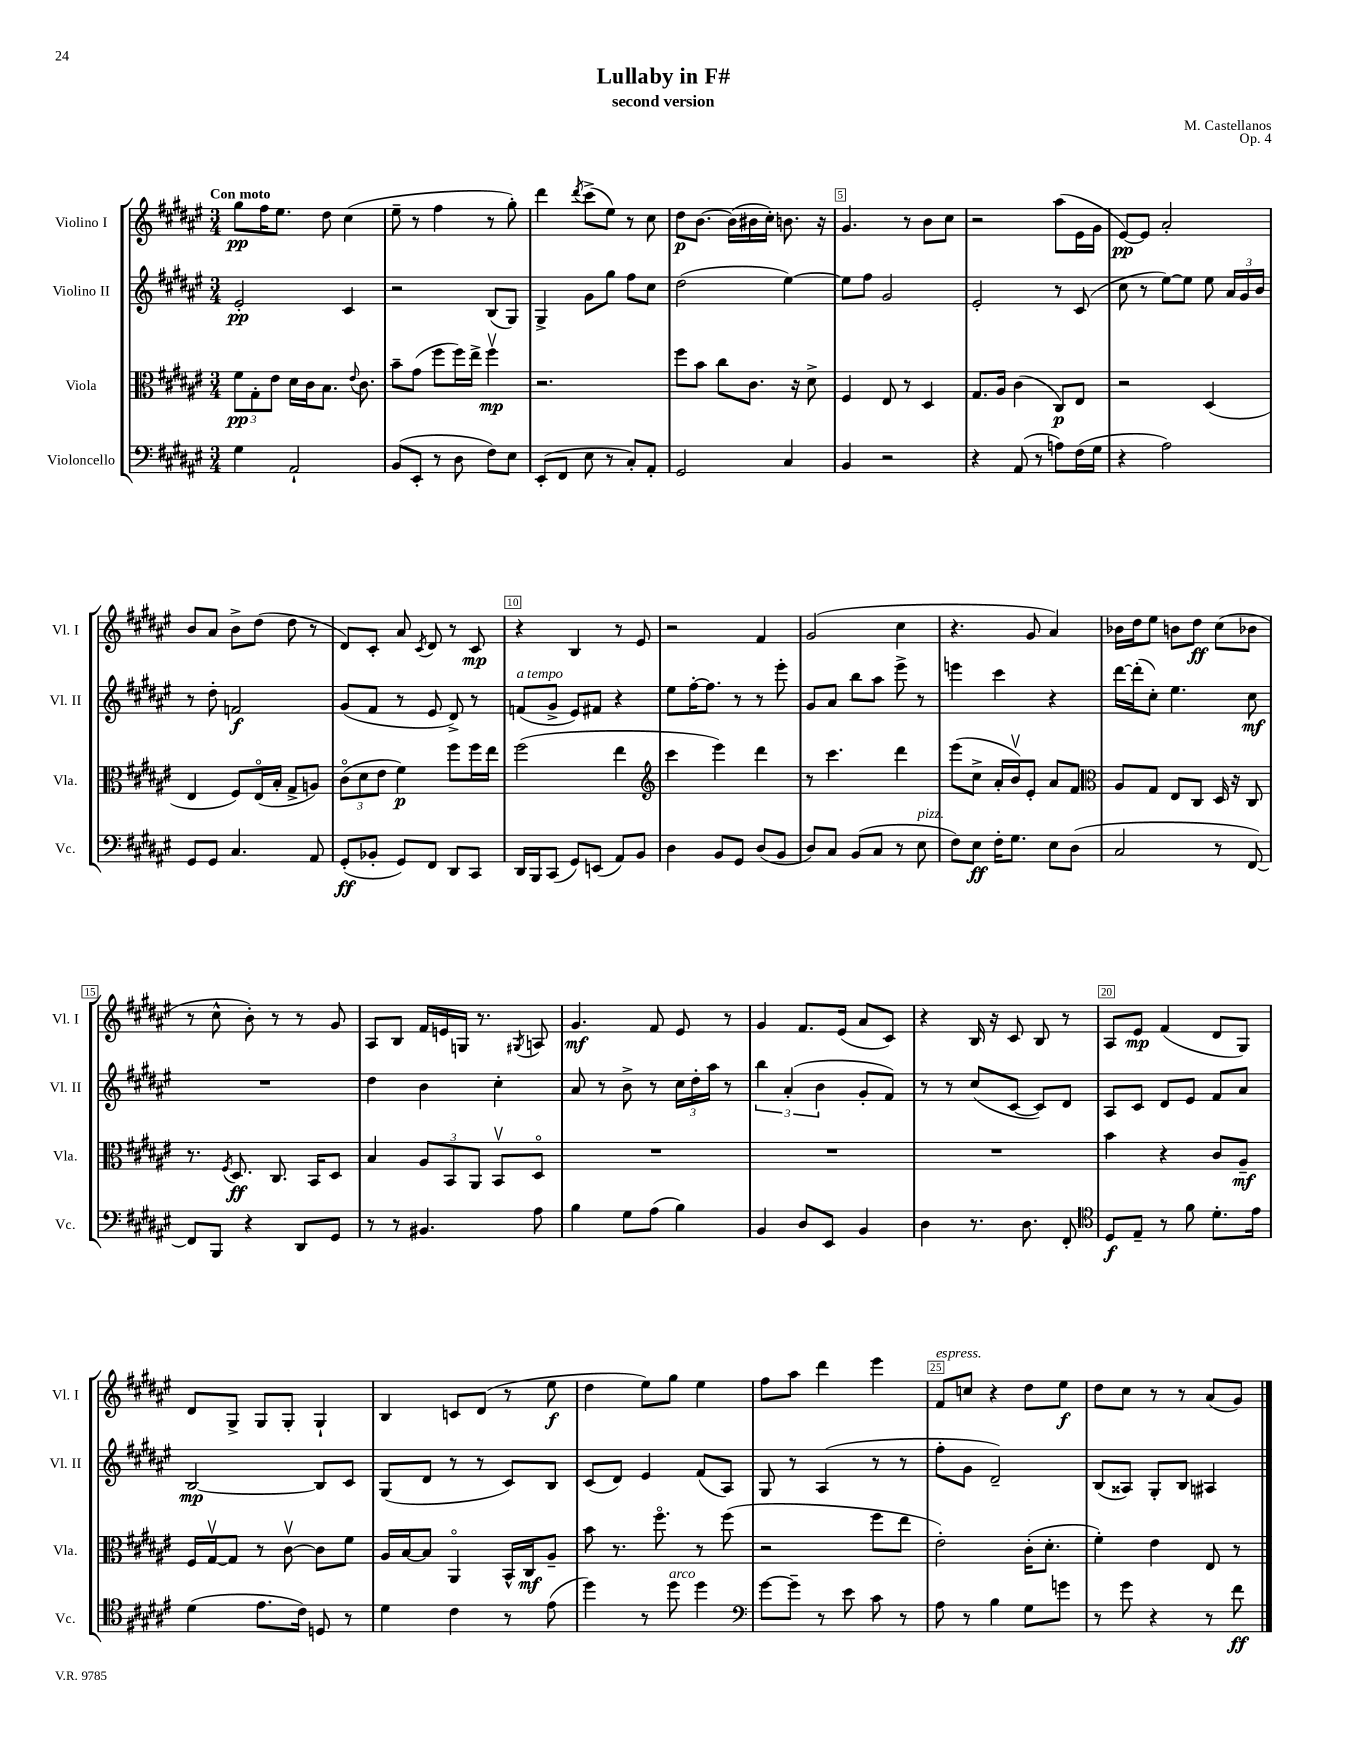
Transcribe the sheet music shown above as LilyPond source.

\header { title = "Lullaby in F#" composer = "M. Castellanos" subtitle = "second version" opus = "Op. 4" }
<<
\new StaffGroup <<
\new Staff = "s0" \with { instrumentName = "Violino I" shortInstrumentName = "Vl. I" } {
    \clef treble \key fis \major \numericTimeSignature \time 3/4 \tempo "Con moto"
    \autoBeamOff gis''8[\pp fis''16 eis''8.] dis''8 cis''4( |
    eis''8-- r8 fis''4 r8 gis''8-.) |
    dis'''4 \acciaccatura { dis'''8 } cis'''8[->( eis''8]) r8 cis''8 |
    dis''8[\p b'8.]~ b'16[( bis'16 cis''16]-.) b'8. r16 |
    gis'4. r8 b'8[ cis''8] |
    r2 ais''8[( eis'16 gis'16] |
    eis'8[~\pp) eis'8] ais'2-. |
    b'8[ ais'8] b'8[-> dis''8]( dis''8 r8 |
    dis'8[) cis'8]-. ais'8 \acciaccatura { cis'8 } dis'8 r8 cis'8\mp |
    r4 b4 r8 eis'8 |
    r2 fis'4 |
    gis'2( cis''4 |
    r4. gis'8 ais'4) |
    bes'16[ dis''16 eis''8] b'8[ dis''8]\ff cis''8[( bes'8] |
    r8 cis''8-^ b'8-.) r8 r8 gis'8 |
    ais8[ b8] fis'16[ e'16 g16] r8. \acciaccatura { gis8 } a8 |
    gis'4.\mf fis'8 eis'8 r8 |
    gis'4 fis'8.[ eis'16]( ais'8[ cis'8]) |
    r4 b16 r16 cis'8 b8 r8 |
    ais8[ eis'8]\mp fis'4( dis'8[ gis8]) |
    dis'8[ gis8]-> gis8[ gis8]-. gis4-! |
    b4 c'8[ dis'8]( r8 eis''8\f |
    dis''4 eis''8[) gis''8] eis''4 |
    fis''8[ ais''8] dis'''4 eis'''4 |
    fis'8[^\markup { \italic "espress." } c''8] r4 dis''8[ eis''8]\f |
    dis''8[ cis''8] r8 r8 ais'8[( gis'8]) \bar "|." |
}
\new Staff = "s1" \with { instrumentName = "Violino II" shortInstrumentName = "Vl. II" } {
    \clef treble \key fis \major \numericTimeSignature \time 3/4
    \autoBeamOff eis'2-.\pp cis'4 |
    r2 b8[( gis8]) |
    gis4-> gis'8[ gis''8] fis''8[ cis''8] |
    dis''2( eis''4~) |
    eis''8[ fis''8] gis'2 |
    eis'2-. r8 cis'8( |
    cis''8 r8 eis''8[~) eis''8] eis''8 \tuplet 3/2 { ais'16[ gis'16 b'16] } |
    r8 dis''8-. f'2\f |
    gis'8[( fis'8] r8 eis'8 dis'8->) r8 |
    f'8[^\markup { \italic "a tempo" }( gis'8]-> eis'8[) fis'8] r4 |
    eis''8[ fis''16~-. fis''8.] r8 r8 eis'''8-. |
    gis'8[ ais'8] b''8[ ais''8] eis'''8-> r8 |
    e'''4 cis'''4 r4 |
    dis'''16[~ dis'''16-.( cis''8]-.) eis''4. cis''8\mf |
    R2. |
    dis''4 b'4 cis''4-. |
    ais'8 r8 b'8-> r8 \tuplet 3/2 { cis''16[ dis''16-. ais''16] } r8 |
    \tuplet 3/2 { b''4 ais'4-.( b'4 } gis'8[-. fis'8]) |
    r8 r8 cis''8[( cis'8]~ cis'8[) dis'8] |
    ais8[ cis'8] dis'8[ eis'8] fis'8[ ais'8] |
    b2~\mp b8[ cis'8] |
    gis8[( dis'8] r8 r8 cis'8[) b8] |
    cis'8[( dis'8]) eis'4 fis'8[( ais8]) |
    gis8 r8 ais4( r8 r8 |
    fis''8[-. gis'8] dis'2--) |
    b8[( aisis8]) gis8[-. b8] ais4 \bar "|." |
}
\new Staff = "s2" \with { instrumentName = "Viola" shortInstrumentName = "Vla." } {
    \clef alto \key fis \major \numericTimeSignature \time 3/4
    \autoBeamOff \tuplet 3/2 { fis'8[\pp gis8-. eis'8] } dis'16[ cis'16 b8.] \appoggiatura { eis'8 } cis'8. |
    b'8[-- gis'8]( fis''8[ fis''16) eis''16]-> fis''4\upbow\mp |
    r2. |
    fis''8[ b'8] cis''8[ cis'8.] r16 dis'8-> |
    fis4 eis8 r8 dis4 |
    gis8.[ ais16] cis'4( cis8[\p) eis8] |
    r2 dis4( |
    eis4 fis8[) eis16\flageolet( b16]-. gis8[-> a8]) |
    \tuplet 3/2 { cis'8[\flageolet( dis'8 eis'8] } fis'4\p) fis''8[ fis''16 eis''16] |
    fis''2( eis''4 |
    \clef treble cis'''4 eis'''4) dis'''4 |
    r8 cis'''4. dis'''4 |
    eis'''8[( cis''8]-> ais'16[-. b'16\upbow) eis'8]-. ais'8[ fis'8] |
    \clef alto ais8[ gis8] eis8[ cis8] dis16 r16 cis8 |
    r8. \acciaccatura { fis8 } dis8.\ff cis8. b,16[ dis8] |
    b4 \tuplet 3/2 { ais8[ b,8 ais,8] } b,8[\upbow dis8]\flageolet |
    R2. |
    R2. |
    R2. |
    b'4 r4 cis'8[ ais8]--\mf |
    fis16[ gis16~\upbow gis8] r8 cis'8~\upbow cis'8[ fis'8] |
    ais16[ b16~ b8] ais,4\flageolet b,16[-^ cis16\mf ais8]-- |
    b'8 r8. fis''8.\flageolet r8 fis''8( |
    r2 fis''8[ eis''8] |
    eis'2-.) cis'16[-.( dis'8.]-. |
    fis'4-.) eis'4 eis8 r8 \bar "|." |
}
\new Staff = "s3" \with { instrumentName = "Violoncello" shortInstrumentName = "Vc." } {
    \clef bass \key fis \major \numericTimeSignature \time 3/4
    \autoBeamOff gis4 ais,2-! |
    b,8[( eis,8]-. r8 dis8 fis8[) eis8] |
    eis,8[-.( fis,8] eis8 r8 cis8[-.) ais,8]-. |
    gis,2 cis4 |
    b,4 r2 |
    r4 ais,8( r8 a8[) fis16( gis16] |
    r4 ais2) |
    gis,8[ gis,8] cis4. ais,8 |
    gis,8[-.\ff( bes,8]-. gis,8[) fis,8] dis,8[ cis,8] |
    dis,16[ b,,16 cis,8]( gis,8[) e,8]( ais,8[) b,8] |
    dis4 b,8[ gis,8] dis8[( b,8] |
    dis8[) cis8] b,8[( cis8] r8 eis8^\markup { \italic "pizz." } |
    fis8[) eis8]\ff fis16[-. gis8.] eis8[ dis8]( |
    cis2 r8 fis,8~) |
    fis,8[ b,,8] r4 dis,8[ gis,8] |
    r8 r8 bis,4. ais8 |
    b4 gis8[ ais8]( b4) |
    b,4 dis8[ eis,8] b,4 |
    dis4 r8. dis8. fis,8-. |
    \clef tenor dis8[\f eis8]-- r8 fis'8 dis'8.[-. eis'16] |
    dis'4( eis'8.[ cis'16]) d8 r8 |
    dis'4 cis'4 r8 eis'8( |
    dis''4) r8 dis''8^\markup { \italic "arco" } dis''4 |
    \clef bass gis'8[~ gis'8]-- r8 eis'8 cis'8 r8 |
    ais8 r8 b4 gis8[ g'8] |
    r8 gis'8 r4 r8 fis'8\ff \bar "|." |
}
>>
>>
\layout { \context { \Score \override BarNumber.break-visibility = ##(#f #t #t) barNumberVisibility = #(every-nth-bar-number-visible 5) \override BarNumber.stencil = #(make-stencil-boxer 0.1 0.3 ly:text-interface::print) } }
